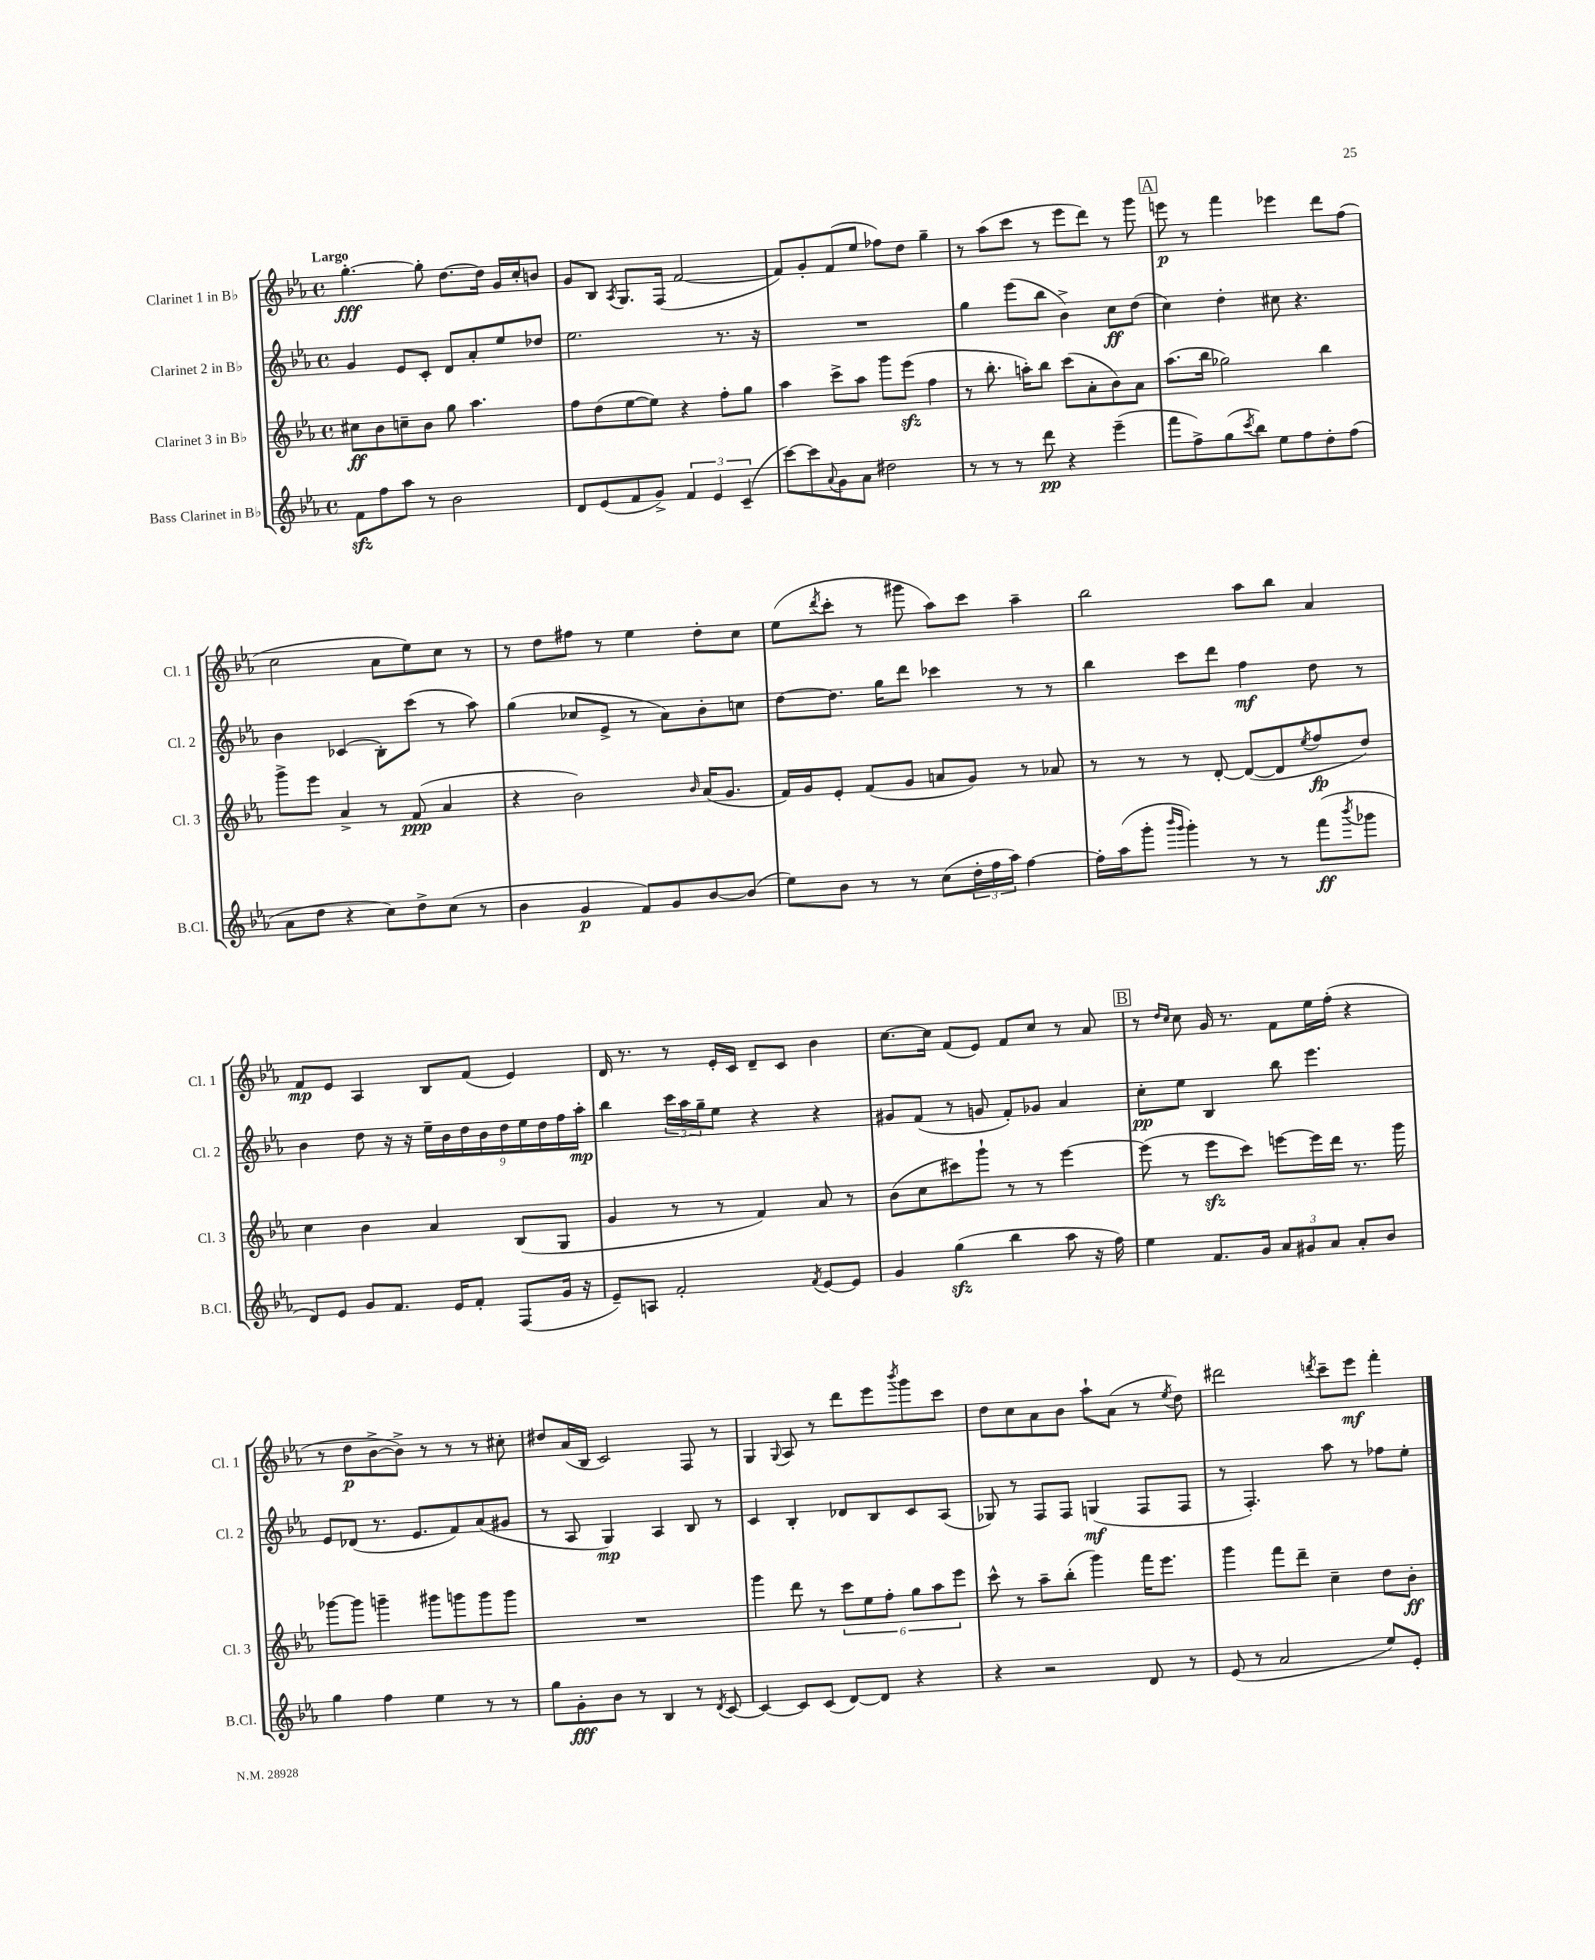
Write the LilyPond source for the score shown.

<<
\new StaffGroup <<
\new Staff = "s0" \with { instrumentName = "Clarinet 1 in Bb" shortInstrumentName = "Cl. 1" } {
    \clef treble \key ees \major \defaultTimeSignature \time 4/4 \tempo "Largo"
    g''4.~-.\fff g''8-. d''8.~ d''16 g'16 c''16-. b'8 |
    g'8 bes8 \acciaccatura { aes8 } g8. f16( f'2~ |
    f'8) g'8-. f'8( ees''8 fes''8) d''8 g''4-- |
    r8 aes''8( c'''8 r8 ees'''8 d'''8) r8 g'''8 |
    \mark \markup { \box "A" } e'''8\p r8 f'''4 ees'''4 d'''8 f''8( |
    c''2 aes'8 ees''8) c''8 r8 |
    r8 d''8 fis''8 r8 ees''4 d''8-. c''8 |
    ees''8( \acciaccatura { d'''8 } c'''8-. r8 gis'''8 aes''8) c'''8 aes''4-- |
    bes''2 aes''8 bes''8 aes'4 |
    f'8\mp ees'8 aes4 bes8 f'8( ees'4) |
    d'16 r8. r8 ees'16-. c'16 d'8-- c'8 bes'4 |
    c''8.~ c''16 f'8( ees'8) f'8 c''8 r8 aes'8 |
    \mark \markup { \box "B" } r8 \grace { d''16 c''16 } c''8 g'16 r8. f'8 ees''16 f''16-.( r4 |
    r8 d''8\p bes'8~-> bes'8->) r8 r8 r8 cis''8-. |
    dis''8 aes'16( bes16 c'2) f8 r8 |
    g4 \appoggiatura { g8 } aes8 r8 d'''8 ees'''8 \acciaccatura { bes'''8 } g'''8 c'''8 |
    d''8 c''8 aes'8 bes'8 aes''8-! aes'8( r8 \acciaccatura { ees''8 } d''8) |
    dis'''2 \acciaccatura { d'''8 } c'''8-- ees'''8\mf f'''4-. \bar "|." |
}
\new Staff = "s1" \with { instrumentName = "Clarinet 2 in Bb" shortInstrumentName = "Cl. 2" } {
    \clef treble \key ees \major \defaultTimeSignature \time 4/4
    g'4 ees'8 c'8-. d'8 aes'8-. ees''8 des''8 |
    ees''2. r8. r16 |
    R1 |
    g''4 ees'''8( bes''8 bes'4->) c''8\ff d''8( |
    \mark \markup { \box "A" } c''4) d''4-. cis''8 r4. |
    bes'4 ces'4( bes8-.) c'''8( r8 aes''8) |
    g''4( ces''8 ees'8-> r8 aes'8) bes'8-. c''8 |
    d''8~ d''8. g''16 d'''8 ces'''4 r8 r8 |
    bes''4 c'''8 d'''8 f''4\mf d''8 r8 |
    bes'4 d''8 r16 r16 \tuplet 9/8 { ees''16-- bes'16 d''16 bes'16 d''16 ees''16 d''16 f''16 aes''16-.\mp } |
    bes''4 \tuplet 3/2 { c'''16 aes''16 g''16-- } ees''8 r4 r4 |
    gis'8 f'8( r8 g'8 f'8-.) ges'8 aes'4 |
    \mark \markup { \box "B" } c''8-.\pp ees''8 bes4 bes''8 ees'''4. |
    ees'8 des'8( r8. ees'8. f'8) aes'8( gis'8 |
    r8 aes8 g4\mp) aes4 bes8 r8 |
    c'4 bes4-. des'8 bes8 c'8 aes8( |
    ges8) r8 f8 f8 g4\mf( f8 f8 |
    r8 f4.-.) aes''8 r8 fes''8 ees''8-. \bar "|." |
}
\new Staff = "s2" \with { instrumentName = "Clarinet 3 in Bb" shortInstrumentName = "Cl. 3" } {
    \clef treble \key ees \major \defaultTimeSignature \time 4/4
    cis''8\ff bes'8 c''8-- bes'8 g''8 aes''4. |
    f''8 d''8( ees''8~ ees''8) r4 f''8-. g''8 |
    aes''4 c'''8-> aes''8 g'''8 ees'''8\sfz( f''4 |
    r8 bes''8.-. a''16-.) bes''8 c'''8( aes'8-. bes'8) aes'8 |
    \mark \markup { \box "A" } aes''8.( bes''16 ges''2) bes''4 |
    g'''8-> ees'''8 aes'4-> r8 f'8\ppp( aes'4 |
    r4 bes'2) \grace { bes'16 } aes'16( g'8. |
    f'16) g'16 ees'8-. f'8( g'8 a'8 g'8) r8 aes'8 |
    r8 r8 r8 d'8~-. d'8~( d'8 \acciaccatura { ees''8 } f''8\fp d''8) |
    c''4 bes'4 aes'4 bes8( g8 |
    g'4 r8 r8 f'4) aes'8 r8 |
    bes'8( c''8 cis'''8) g'''8-! r8 r8 ees'''4~ |
    \mark \markup { \box "B" } ees'''8( r8 ees'''8\sfz c'''8) e'''8~ e'''16 d'''16 r8. g'''16 |
    ges'''8~ ges'''8 g'''4-- gis'''8 g'''8 g'''8 g'''8 |
    R1 |
    g'''4 d'''8 r8 \tuplet 6/4 { c'''8 ees''8 f''8-. g''8 aes''8 ees'''8 } |
    c'''8-^ r8 aes''8-- bes''8-.( g'''4) f'''16 ees'''8. |
    g'''4 f'''8 d'''8-- c''4-- d''8 bes'8-.\ff \bar "|." |
}
\new Staff = "s3" \with { instrumentName = "Bass Clarinet in Bb" shortInstrumentName = "B.Cl." } {
    \clef treble \key ees \major \defaultTimeSignature \time 4/4
    f'8\sfz f''8 aes''8 r8 bes'2 |
    d'8 ees'8( f'8 g'8->) \tuplet 3/2 { f'4 ees'4 c'4--( } |
    c'''8~) c'''8 \appoggiatura { aes'8 } g'8 aes'8 dis''2 |
    r8 r8 r8 d'''8\pp r4 ees'''4--( |
    \mark \markup { \box "A" } f'''8 f''8->) g''8( \acciaccatura { c'''8 } bes''8) ees''8 f''8 d''8-. f''8( |
    aes'8 d''8 r4 c''8) d''8-> c''8( r8 |
    bes'4 g'4\p f'8) g'8 bes'8~ bes'8( |
    ees''8) bes'8 r8 r8 c''8( \tuplet 3/2 { d''16-. f''16 aes''16) } f''4~ |
    f''16-. aes''16( g'''8-. \grace { bes'''16 g'''16 } g'''4-.) r8 r8 f'''8\ff( \acciaccatura { bes'''8 } ges'''8 |
    d'8) ees'8 g'8 f'8. ees'16 f'8-. f8( g'16 r16 |
    ees'8--) a8 f'2-. \acciaccatura { f'8 } ees'8~ ees'8 |
    g'4 g''4\sfz( bes''4 aes''8 r16 f''16) |
    \mark \markup { \box "B" } ees''4 f'8. g'16 \tuplet 3/2 { aes'8 gis'8 aes'8 } aes'8-. bes'8 |
    g''4 f''4 ees''4 r8 r8 |
    g''8 g'8-.\fff bes'8 r8 bes4 r8 \acciaccatura { d'8 } c'8~ |
    c'4~ c'8 c'8( d'8~) d'8 r4 |
    r4 r2 d'8 r8 |
    ees'8( r8 aes'2 ees''8) ees'8-. \bar "|." |
}
>>
>>
\layout { \context { \Score \remove "Bar_number_engraver" } }
